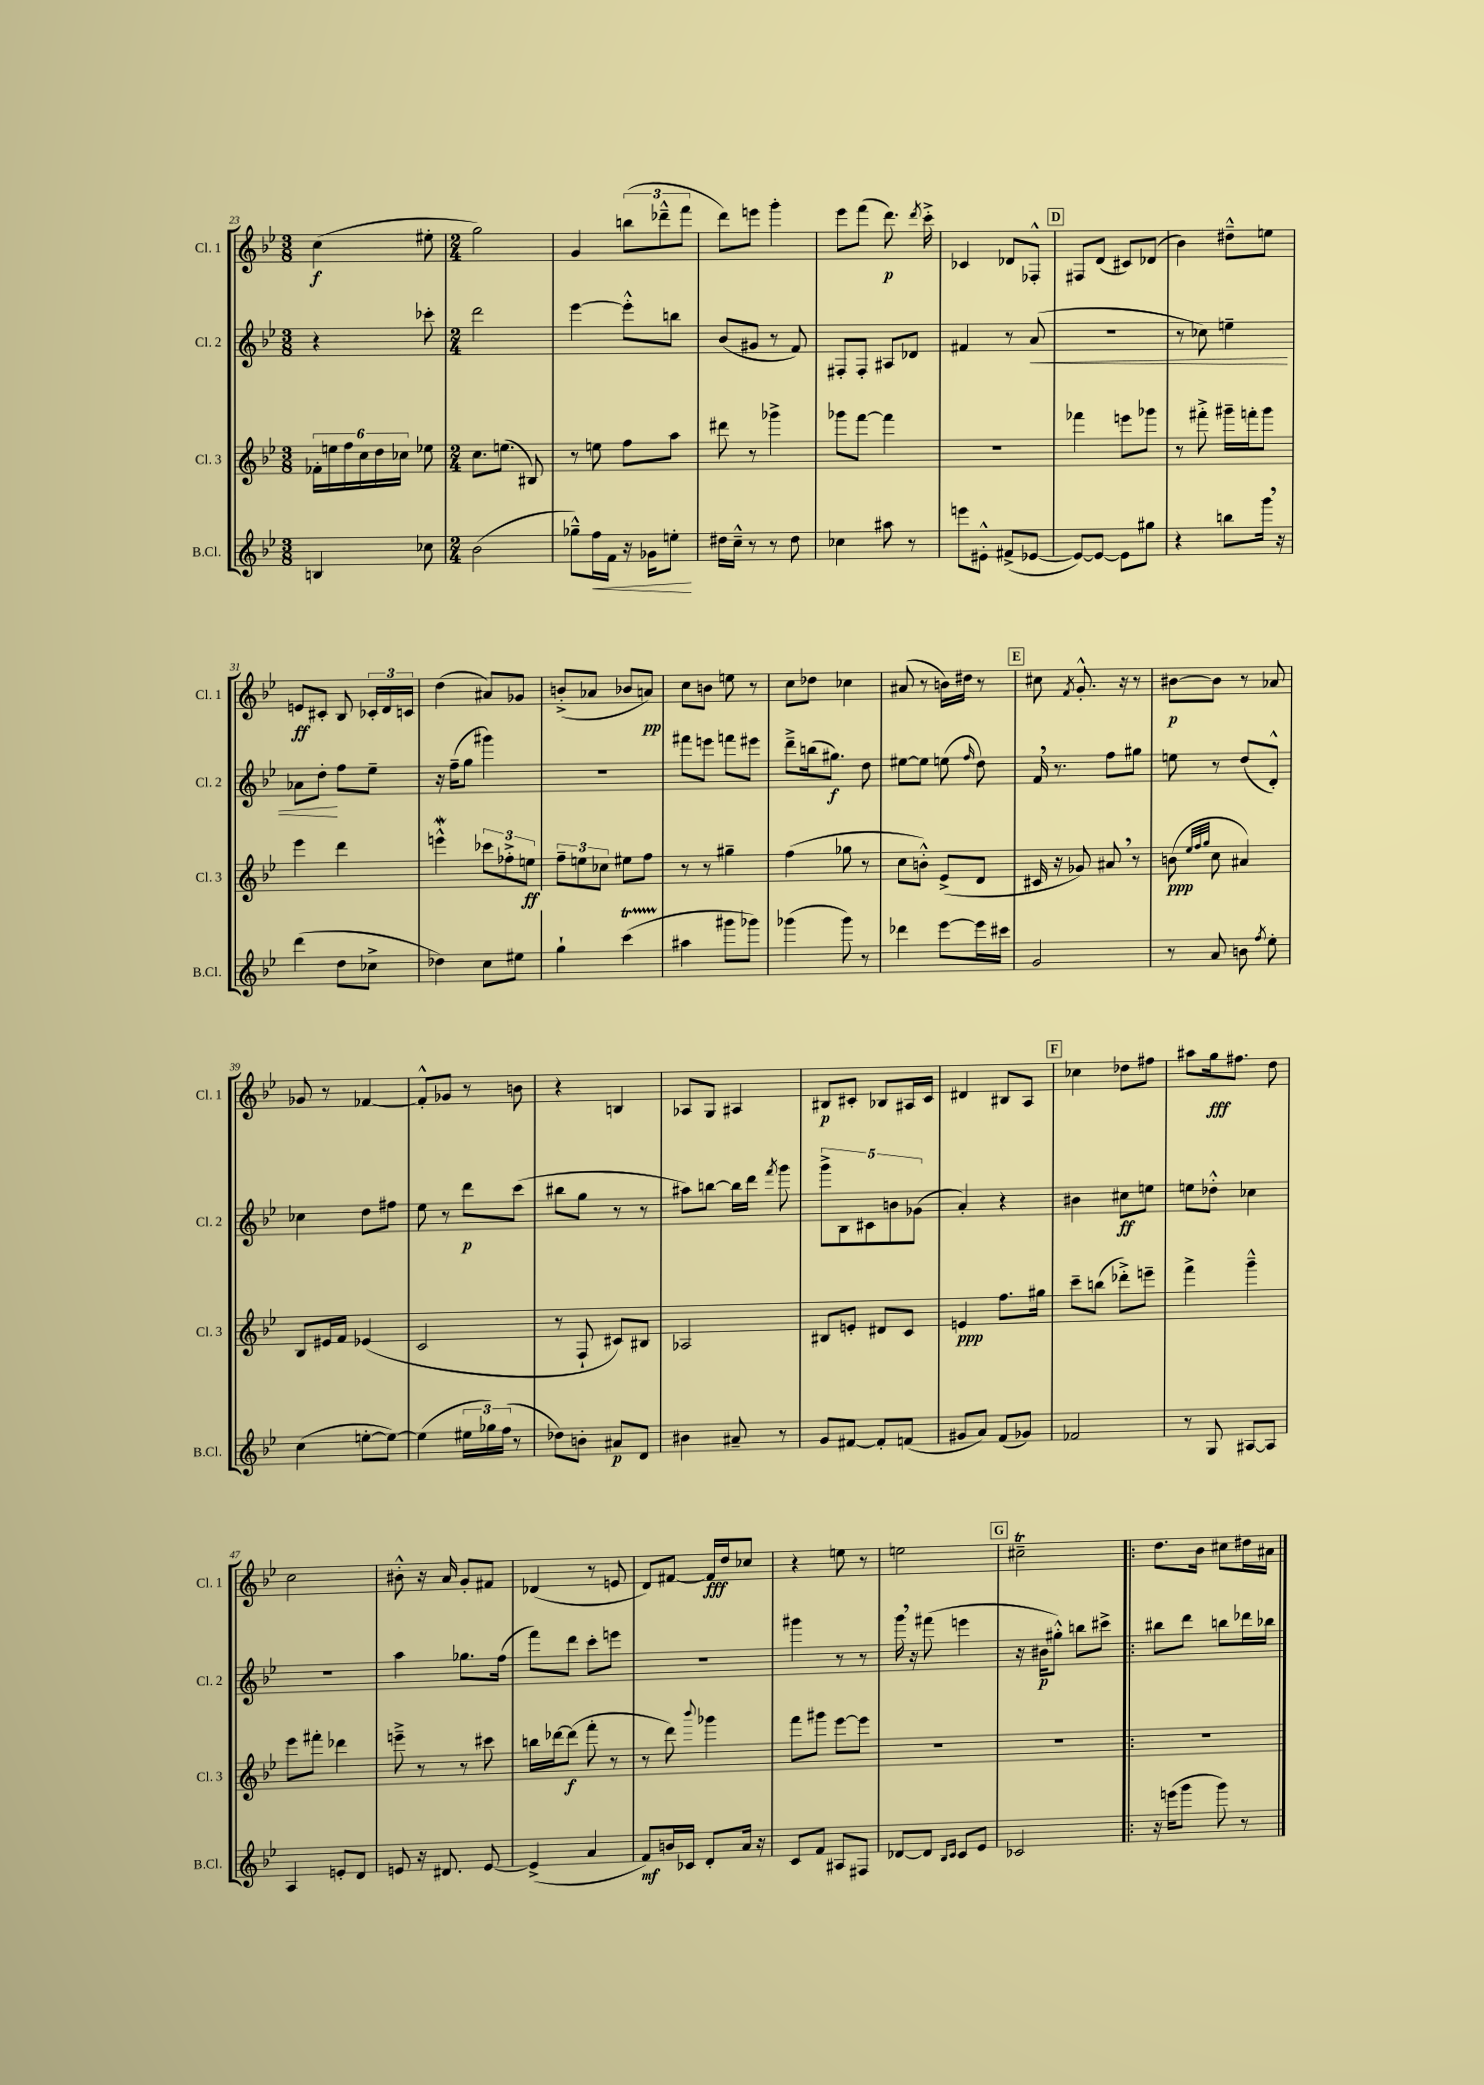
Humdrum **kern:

**kern	**dynam	**kern	**dynam	**kern	**dynam	**kern	**dynam
*part4	*part4	*part3	*part3	*part2	*part2	*part1	*part1
*staff4	*staff4	*staff3	*staff3	*staff2	*staff2	*staff1	*staff1
*I"B.Cl.	*	*I"Cl. 3	*	*I"Cl. 2	*	*I"Cl. 1	*
*I'B.Cl.	*	*I'Cl. 3	*	*I'Cl. 2	*	*I'Cl. 1	*
*clefG2	*	*clefG2	*	*clefG2	*	*clefG2	*
*k[b-e-]	*	*k[b-e-]	*	*k[b-e-]	*	*k[b-e-]	*
*M3/8	*	*M3/8	*	*M3/8	*	*M3/8	*
=23	=23	=23	=23	=23	=23	=23	=23
4Bn/	.	24f-X'\LL	.	4r	.	(4cc\	f
.	.	24een\	.	.	.	.	.
.	.	24ff\	.	.	.	.	.
.	.	24cc\	.	.	.	.	.
.	.	24dd\	.	.	.	.	.
.	.	24cc-X\JJ	.	.	.	.	.
8cc-X\	.	8ee-X\	.	8ccc-X'\	.	8ee#X'\	.
=24	=24	=24	=24	=24	=24	=24	=24
*M2/4	*	*M2/4	*	*M2/4	*	*M2/4	*
(2b-\	.	8.cc\L	.	2ddd\	.	2gg\)	.
.	.	(8.een\J	.	.	.	.	.
.	.	8B#X/)	.	.	.	.	.
=25	=25	=25	=25	=25	=25	=25	=25
8gg-X~^^\L)	.	8r	.	[4eee-\	.	4g/	.
!	!LO:HP:b	!	!	!	!	!	!
16ff\L	<	8een\	.	.	.	.	.
16f\JJ	.	.	.	.	.	.	.
16r	.	8ff\L	.	8eee-'^^\L]	.	(12bbn\L	.
16g-X\KL	.	.	.	.	.	.	.
.	.	.	.	.	.	12ddd-X~^^\	.
8een'\J	.	8aa\J	.	8bbn\J	.	.	.
.	.	.	.	.	.	12fff\J	.
.	[	.	.	.	.	.	.
=26	=26	=26	=26	=26	=26	=26	=26
16dd#X\LL	.	8ddd#X\	.	(8b-/L	.	8ddd\L)	.
16cc~^^\JJ	.	.	.	.	.	.	.
8r	.	8r	.	8g#X/J	.	8eeen\J	.
8r	.	4ggg-X^\	.	8r	.	4ggg'\	.
8dd#\	.	.	.	8f/)	.	.	.
=27	=27	=27	=27	=27	=27	=27	=27
4cc-X\	.	8ggg-X\L	.	8F#X'/L	.	8eee-\L	.
.	.	[8fff\J	.	8F#'/J	.	(8fff\J	.
8aa#X\	.	4fff\]	.	8A#X/L	.	8.ddd\)	p
8r	.	.	.	8d-X/J	.	.	.
.	.	.	.	.	.	8qddd/	.
.	.	.	.	.	.	16ccc'^\	.
=28	=28	=28	=28	=28	=28	=28	=28
8eeen\L	.	2r	.	4f#X/	.	4c-X/	.
8e#X'^^\J	.	.	.	.	.	.	.
(8f#X^/L	.	.	.	8r	.	8d-X/L	.
!	!	!	!	!	!LO:HP:b	!	!
[8e-X/J	.	.	.	(8a/	<	8F-X'^^/J	.
!!LO:REH:place=s1:t=D
=29	=29	=29	=29	=29	=29	=29	=29
8e-/L_)	.	4fff-X\	.	2r	.	8F#X/L	.
8e-/J_	.	.	.	.	.	(8d/J	.
8e-\L]	.	8eeen\L	.	.	.	8c#X/L)	.
8gg#X\J	.	8ggg-X\J	.	.	.	(8d-X/J	.
=30	=30	=30	=30	=30	=30	=30	=30
4r	.	8r	.	8r	.	4b-\)	.
.	.	8fff#X'^\	.	8cc-X\)	.	.	.
8bbn\L	.	16ggg#X~\LL	.	4een~\	.	8dd#X~^^\L	.
.	.	16fffn'\J	.	.	.	.	.
16ggg,\Jk	.	8ggg#\J	.	.	.	8een\J	.
16r	.	.	.	.	.	.	.
!!LO:LB:g=z
=31	=31	=31	=31	=31	=31	=31	=31
(4ddd\	.	4eee-\	.	8a-X\L	.	8en/L	ff
.	.	.	.	8dd'\J	.	8c#X'/J	.
8dd\L	.	4ddd\	.	8ff\L	[	8B-/	.
8cc-X^\J	.	.	.	8ee-~\J	.	24c-X'/LL	.
.	.	.	.	.	.	24d/	.
.	.	.	.	.	.	24cn/JJ	.
=32	=32	=32	=32	=32	=32	=32	=32
4dd-X\)	.	4eeenW^^\	.	16r	.	(4dd\	.
.	.	.	.	(16ff~\KL	.	.	.
.	.	.	.	8gg\J	.	.	.
8cc\L	.	12ccc-X\L	.	4ggg#X\)	.	8a#X/L)	.
.	.	12ff-X'^\	.	.	.	.	.
8ee#X\J	.	.	.	.	.	8g-X/J	.
.	.	12een\J	ff	.	.	.	.
=33	=33	=33	=33	=33	=33	=33	=33
4gg`\	.	12ff~\L	.	2r	.	(8bn'^/L	.
.	.	12een\	.	.	.	.	.
.	.	.	.	.	.	8a-X/J	.
.	.	12cc-X\J	.	.	.	.	.
(4cccT\	.	8ee#X\L	.	.	.	8b-X/L	.
.	.	8ff\J	.	.	.	8an/J)	pp
=34	=34	=34	=34	=34	=34	=34	=34
4aa#X\	.	8r	.	8fff#X\L	.	8cc\L	.
.	.	8r	.	8eeen\J	.	8bn\J	.
8ggg#X\L	.	4gg#X~\	.	8fffn\L	.	8een\	.
8ggg-X\J)	.	.	.	8eee#X\J	.	8r	.
=35	=35	=35	=35	=35	=35	=35	=35
(4ggg-X\	.	(4ff\	.	8ddd~^\L	.	8cc\L	.
.	.	.	.	(16bbn\k	.	8dd-X\J	.
.	.	.	.	8.gg#X\J)	f	.	.
8ggg-\)	.	8gg-X\	.	.	.	4cc-X\	.
8r	.	8r	.	8dd\	.	.	.
=36	=36	=36	=36	=36	=36	=36	=36
4ddd-X\	.	8cc\L	.	[8ee#X\L	.	(8a#X/	.
.	.	8bn'^^\J)	.	8ee#\J]	.	8r	.
[8eee-\L	.	(8e-^/L	.	(8een\	.	16bn\LL)	.
.	.	.	.	.	.	16dd#X\JJ	.
.	.	.	.	16qqff/	.	.	.
16eee-\L]	.	8d/J	.	8dd\)	.	8r	.
16ccc#X\JJ	.	.	.	.	.	.	.
!!LO:REH:place=s1:t=E
=37	=37	=37	=37	=37	=37	=37	=37
2g/	.	16c#X/	.	16f,/	.	8cc#X\	.
.	.	16r	.	8.r	.	.	.
.	.	.	.	.	.	8qf/	.
.	.	8g-X/)	.	.	.	8.g'^^/	.
.	.	8a#X,/	.	8ff\L	.	.	.
.	.	.	.	.	.	16r	.
.	.	8r	.	8gg#X\J	.	8r	.
=38	=38	=38	=38	=38	=38	=38	=38
8r	.	(8bn\	ppp	8een\	.	[8b#X\L	p
.	.	32qqee-/LLL	.	.	.	.	.
.	.	32qqff/	.	.	.	.	.
.	.	32qqgg/JJJ	.	.	.	.	.
8a/	.	8cc\	.	8r	.	8b#\J]	.
8bn\	.	4a#X/)	.	(8dd/L	.	8r	.
8qff/	.	.	.	.	.	.	.
8ee-'\	.	.	.	8d'^^/J)	.	8a-X/	.
!!LO:LB:g=z
=39	=39	=39	=39	=39	=39	=39	=39
(4cc\	.	8B-/L	.	4cc-X\	.	8g-X/	.
.	.	16e#X/L	.	.	.	8r	.
.	.	16f/JJ	.	.	.	.	.
[8een'\L	.	(4e-X/	.	8dd\L	.	[4f-X/	.
8ee\J_)	.	.	.	8ff#X\J	.	.	.
=40	=40	=40	=40	=40	=40	=40	=40
(4ee\]	.	2c/	.	8ee-\	.	8f-'^^/L]	.
.	.	.	.	8r	.	8g-X/J	.
24ee#X\LL	.	.	.	8ddd\L	p	8r	.
24gg-X\)	.	.	.	.	.	.	.
(24ff\JJ	.	.	.	.	.	.	.
8r	.	.	.	(8ccc\J	.	8bn\	.
=41	=41	=41	=41	=41	=41	=41	=41
8dd-X\L)	.	8r	.	8bb#X\L	.	4r	.
8bn'\J	.	8F`/	.	8gg\J	.	.	.
8a#X/L	p	8c#X/L)	.	8r	.	4Bn/	.
8d/J	.	8B#X/J	.	8r	.	.	.
=42	=42	=42	=42	=42	=42	=42	=42
4b#X\	.	2A-X/	.	8aa#X\L)	.	8A-X/L	.
.	.	.	.	[8bbn\J	.	8G/J	.
8a#X~/	.	.	.	16bb\LL]	.	4A#X/	.
.	.	.	.	16ddd\JJ	.	.	.
.	.	.	.	8qfff/	.	.	.
8r	.	.	.	8ggg\	.	.	.
=43	=43	=43	=43	=43	=43	=43	=43
8g/L	.	8B#X/L	.	10ggg^\L	.	8B#X/L	p
.	.	.	.	10B-\	.	.	.
[8f#X/J	.	8en'/J	.	.	.	8c#X'/J	.
.	.	.	.	10c#X\	.	.	.
8f#'/L]	.	8d#X/L	.	.	.	8B-X/L	.
.	.	.	.	10bn\	.	.	.
(8fn/J	.	8c/J	.	.	.	16A#X/L	.
.	.	.	.	(10g-X\J	.	.	.
.	.	.	.	.	.	16c#/JJ	.
=44	=44	=44	=44	=44	=44	=44	=44
8g#X/L	.	4en/	ppp	4a'/)	.	4d#X/	.
8a/J)	.	.	.	.	.	.	.
(8f/L	.	8.ff\L	.	4r	.	8B#X/L	.
8g-X/J)	.	.	.	.	.	8A/J	.
.	.	16gg#X\Jk	.	.	.	.	.
!!LO:REH:place=s1:t=F
=45	=45	=45	=45	=45	=45	=45	=45
2f-X/	.	8ccc~\L	.	4b#X\	.	4cc-X\	.
.	.	(8bbn\J	.	.	.	.	.
.	.	8ddd-X'^\L)	.	8cc#X\L	ff	8dd-X\L	.
.	.	8eeen~\J	.	8een\J	.	8ff#X\J	.
=46	=46	=46	=46	=46	=46	=46	=46
8r	.	4fff^\	.	8een\L	.	8aa#X\L	.
8G/	.	.	.	8dd-X'^^\J	.	16gg\k	fff
.	.	.	.	.	.	8.ff#X\J	.
[8A#X/L	.	4ggg~^^\	.	4cc-X\	.	.	.
8A#/J]	.	.	.	.	.	8dd\	.
!!LO:LB:g=z
=47	=47	=47	=47	=47	=47	=47	=47
4A/	.	8eee-\L	.	2r	.	2cc\	.
.	.	8fff#X'\J	.	.	.	.	.
8en'/L	.	4ddd-X\	.	.	.	.	.
8d/J	.	.	.	.	.	.	.
=48	=48	=48	=48	=48	=48	=48	=48
8en/	.	8eeen~^\	.	4aa\	.	8b#X'^^\	.
16r	.	8r	.	.	.	16r	.
8.d#X/	.	.	.	.	.	16a/	.
.	.	8r	.	8.gg-X\L	.	8g'/L	.
[8e/	.	8ccc#X\	.	.	.	8f#X/J	.
.	.	.	.	(16ff\Jk	.	.	.
=49	=49	=49	=49	=49	=49	=49	=49
(4e^/]	.	16bbn\LL	.	8fff\L)	.	(4d-X/	.
.	.	[16ddd-X\J	.	.	.	.	.
.	.	(8ddd-\J]	f	8ddd\J	.	.	.
4a/	.	8fff'\	.	8ccc'\L	.	8r	.
.	.	8r	.	8eeen\J	.	8en/	.
=50	=50	=50	=50	=50	=50	=50	=50
8f/L)	mf	8r	.	2r	.	8d/L)	.
16bn/L	.	8ddd\)	.	.	.	[8f#X/J	.
16c-X/JJ	.	.	.	.	.	.	.
.	.	8qqbbb-/	.	.	.	.	.
8d'/L	.	4ggg-X\	.	.	.	16f#/LL]	fff
.	.	.	.	.	.	16dd/J	.
16a/Jk	.	.	.	.	.	8cc-X/J	.
16r	.	.	.	.	.	.	.
=51	=51	=51	=51	=51	=51	=51	=51
8c/L	.	8fff\L	.	4ggg#X\	.	4r	.
8f/J	.	8ggg#X\J	.	.	.	.	.
8A#X/L	.	[8eee-\L	.	8r	.	8een\	.
8F#X/J	.	8eee-\J]	.	8r	.	8r	.
=52	=52	=52	=52	=52	=52	=52	=52
[8d-X/L	.	2r	.	16ggg,\	.	2een\	.
.	.	.	.	16r	.	.	.
8d-/J]	.	.	.	(8fff#X\	.	.	.
16qqB-/LL	.	.	.	.	.	.	.
16qqc/JJ	.	.	.	.	.	.	.
8c/L	.	.	.	4eeen\	.	.	.
8e-/J	.	.	.	.	.	.	.
!!LO:REH:place=s1:t=G
=53	=53	=53	=53	=53	=53	=53	=53
2c-X/	.	2r	.	16r	.	2cc#Xt~\	.
.	.	.	.	16b#X\KL	p	.	.
.	.	.	.	8gg#X'^^\J)	.	.	.
.	.	.	.	8bbn\L	.	.	.
.	.	.	.	8ccc#X^\J	.	.	.
=54!|:	=54!|:	=54!|:	=54!|:	=54!|:	=54!|:	=54!|:	=54!|:
16r	.	2r	.	8bb#X\L	.	8.dd\L	.
(16eeen\KL	.	.	.	.	.	.	.
8ggg\J	.	.	.	8ddd\J	.	.	.
.	.	.	.	.	.	16b-\Jk	.
8ggg\)	.	.	.	8bbn\L	.	8cc#X\L	.
8r	.	.	.	16ddd-X\L	.	16dd#X\L	.
.	.	.	.	16bb-X\JJ	.	16a#X\JJ	.
==	==	==	==	==	==	==	==
*-	*-	*-	*-	*-	*-	*-	*-
